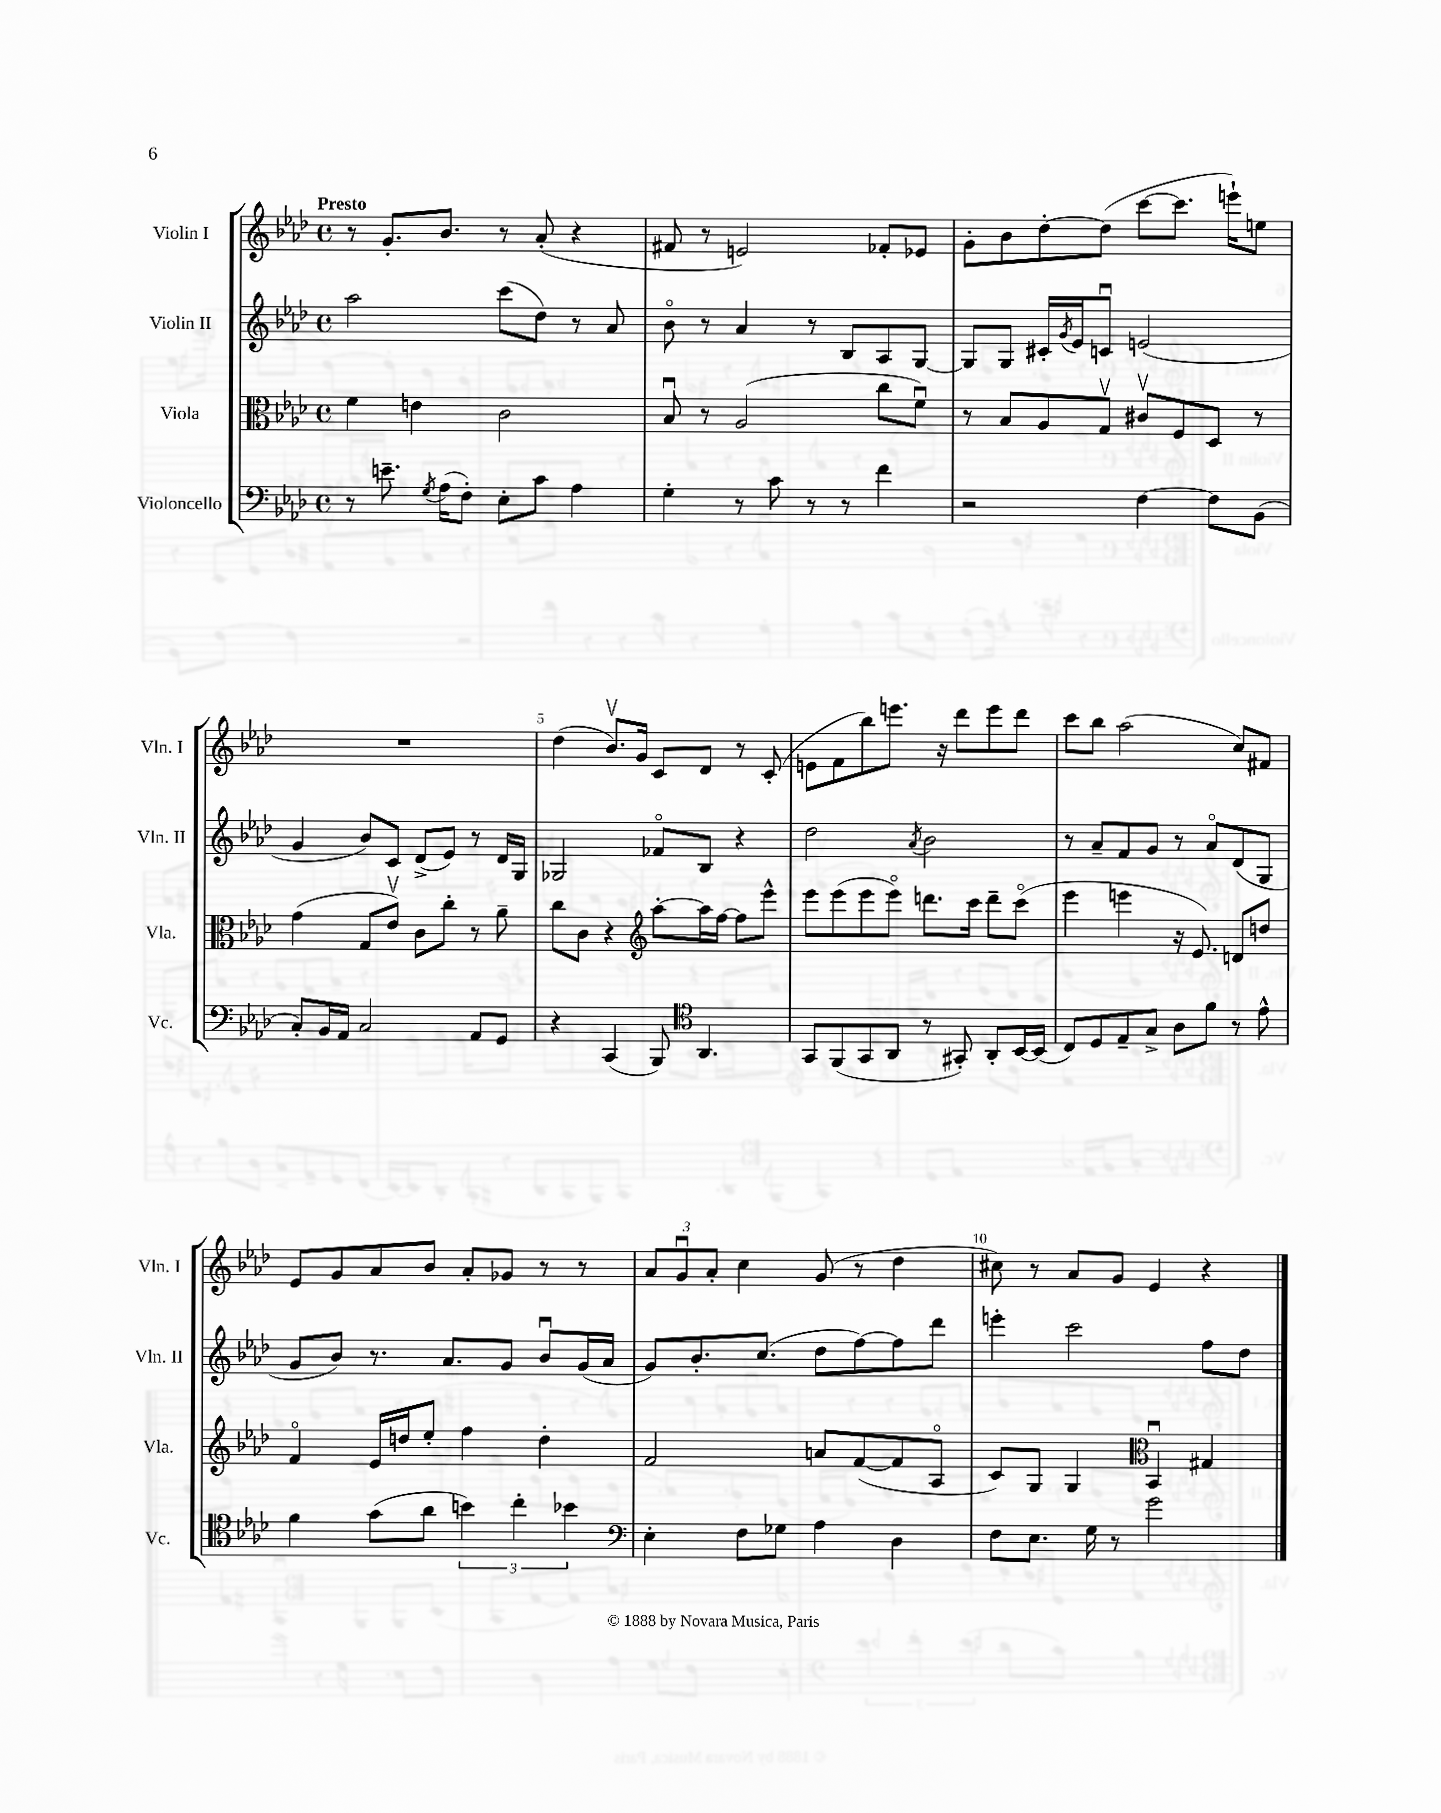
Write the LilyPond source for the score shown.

<<
\new StaffGroup <<
\new Staff = "s0" \with { instrumentName = "Violin I" shortInstrumentName = "Vln. I" } {
    \clef treble \key aes \major \defaultTimeSignature \time 4/4 \tempo "Presto"
    r8 g'8.-. bes'8. r8 aes'8-.( r4 |
    fis'8 r8 e'2) fes'8-. ees'8 |
    g'8-. bes'8 des''8~-. des''8( c'''8~ c'''8. e'''16-!) e''8 |
    R1 |
    des''4( bes'8.\upbow) g'16 c'8 des'8 r8 c'8-.( |
    e'8 f'8 bes''8) e'''8. r16 des'''8 e'''8 des'''8 |
    c'''8 bes''8 aes''2( c''8) fis'8 |
    ees'8 g'8 aes'8 bes'8 aes'8-. ges'8 r8 r8 |
    \tuplet 3/2 { aes'8 g'8\downbow aes'8-. } c''4 g'8( r8 des''4 |
    cis''8) r8 aes'8 g'8 ees'4 r4 \bar "|." |
}
\new Staff = "s1" \with { instrumentName = "Violin II" shortInstrumentName = "Vln. II" } {
    \clef treble \key aes \major \defaultTimeSignature \time 4/4
    aes''2 c'''8( des''8) r8 aes'8 |
    bes'8\flageolet r8 aes'4 r8 bes8 aes8 g8~ |
    g8 g8 cis'16-. \acciaccatura { g'8 } ees'16 c'8\downbow e'2( |
    g'4 bes'8) c'8 des'8->( ees'8) r8 des'16 g16 |
    ges2 fes'8\flageolet bes8 r4 |
    des''2 \acciaccatura { aes'8 } bes'2 |
    r8 aes'8-- f'8 g'8 r8 aes'8\flageolet des'8( g8 |
    g'8 bes'8) r8. aes'8. g'8 bes'8\downbow g'16( aes'16 |
    g'8) bes'8.-. c''8.( des''8 f''8~) f''8 des'''8 |
    e'''4-. c'''2 f''8 des''8 \bar "|." |
}
\new Staff = "s2" \with { instrumentName = "Viola" shortInstrumentName = "Vla." } {
    \clef alto \key aes \major \defaultTimeSignature \time 4/4
    f'4 e'4 c'2 |
    bes8\downbow r8 aes2( c''8 f'8\downbow) |
    r8 bes8 aes8 g8\upbow cis'8\upbow f8 des8 r8 |
    g'4( g8 ees'8\upbow) c'8 c''8-. r8 aes'8-- |
    c''8 c'8 r4 \clef treble aes''8~-. aes''16 f''16~ f''8 ees'''8-^ |
    ees'''8 ees'''8( ees'''8 ees'''8\flageolet) d'''8. c'''16 d'''8-- c'''8\flageolet( |
    ees'''4 e'''4 r16 ees'8.) d'8 d''8 |
    f'4\flageolet ees'16 d''16 ees''8-. f''4 d''4-. |
    f'2 a'8 f'8~( f'8 aes8\flageolet |
    c'8) g8 g4 \clef alto bes,4\downbow gis4 \bar "|." |
}
\new Staff = "s3" \with { instrumentName = "Violoncello" shortInstrumentName = "Vc." } {
    \clef bass \key aes \major \defaultTimeSignature \time 4/4
    r8 e'8.-- \acciaccatura { g8 } aes16( f8-.) ees8-. c'8 aes4 |
    g4-. r8 c'8 r8 r8 f'4 |
    r2 f4~ f8 bes,8( |
    c8-.) bes,16 aes,16 c2 aes,8 g,8 |
    r4 c,4( bes,,8) \clef tenor aes,4. |
    g,8 f,8( g,8 aes,8 r8 gis,8-.) aes,8-. bes,16~ bes,16( |
    c8) des8 ees8-- g8-> aes8 f'8 r8 ees'8-^ |
    f'4 g'8( aes'8 \tuplet 3/2 { b'4) c''4-. bes'4 } |
    \clef bass ees4-. f8 ges8 aes4 des4 |
    f8 ees8. g16 r8 g'2 \bar "|." |
}
>>
>>
\layout { \context { \Score \override BarNumber.break-visibility = ##(#f #t #t) barNumberVisibility = #(every-nth-bar-number-visible 5) } }
